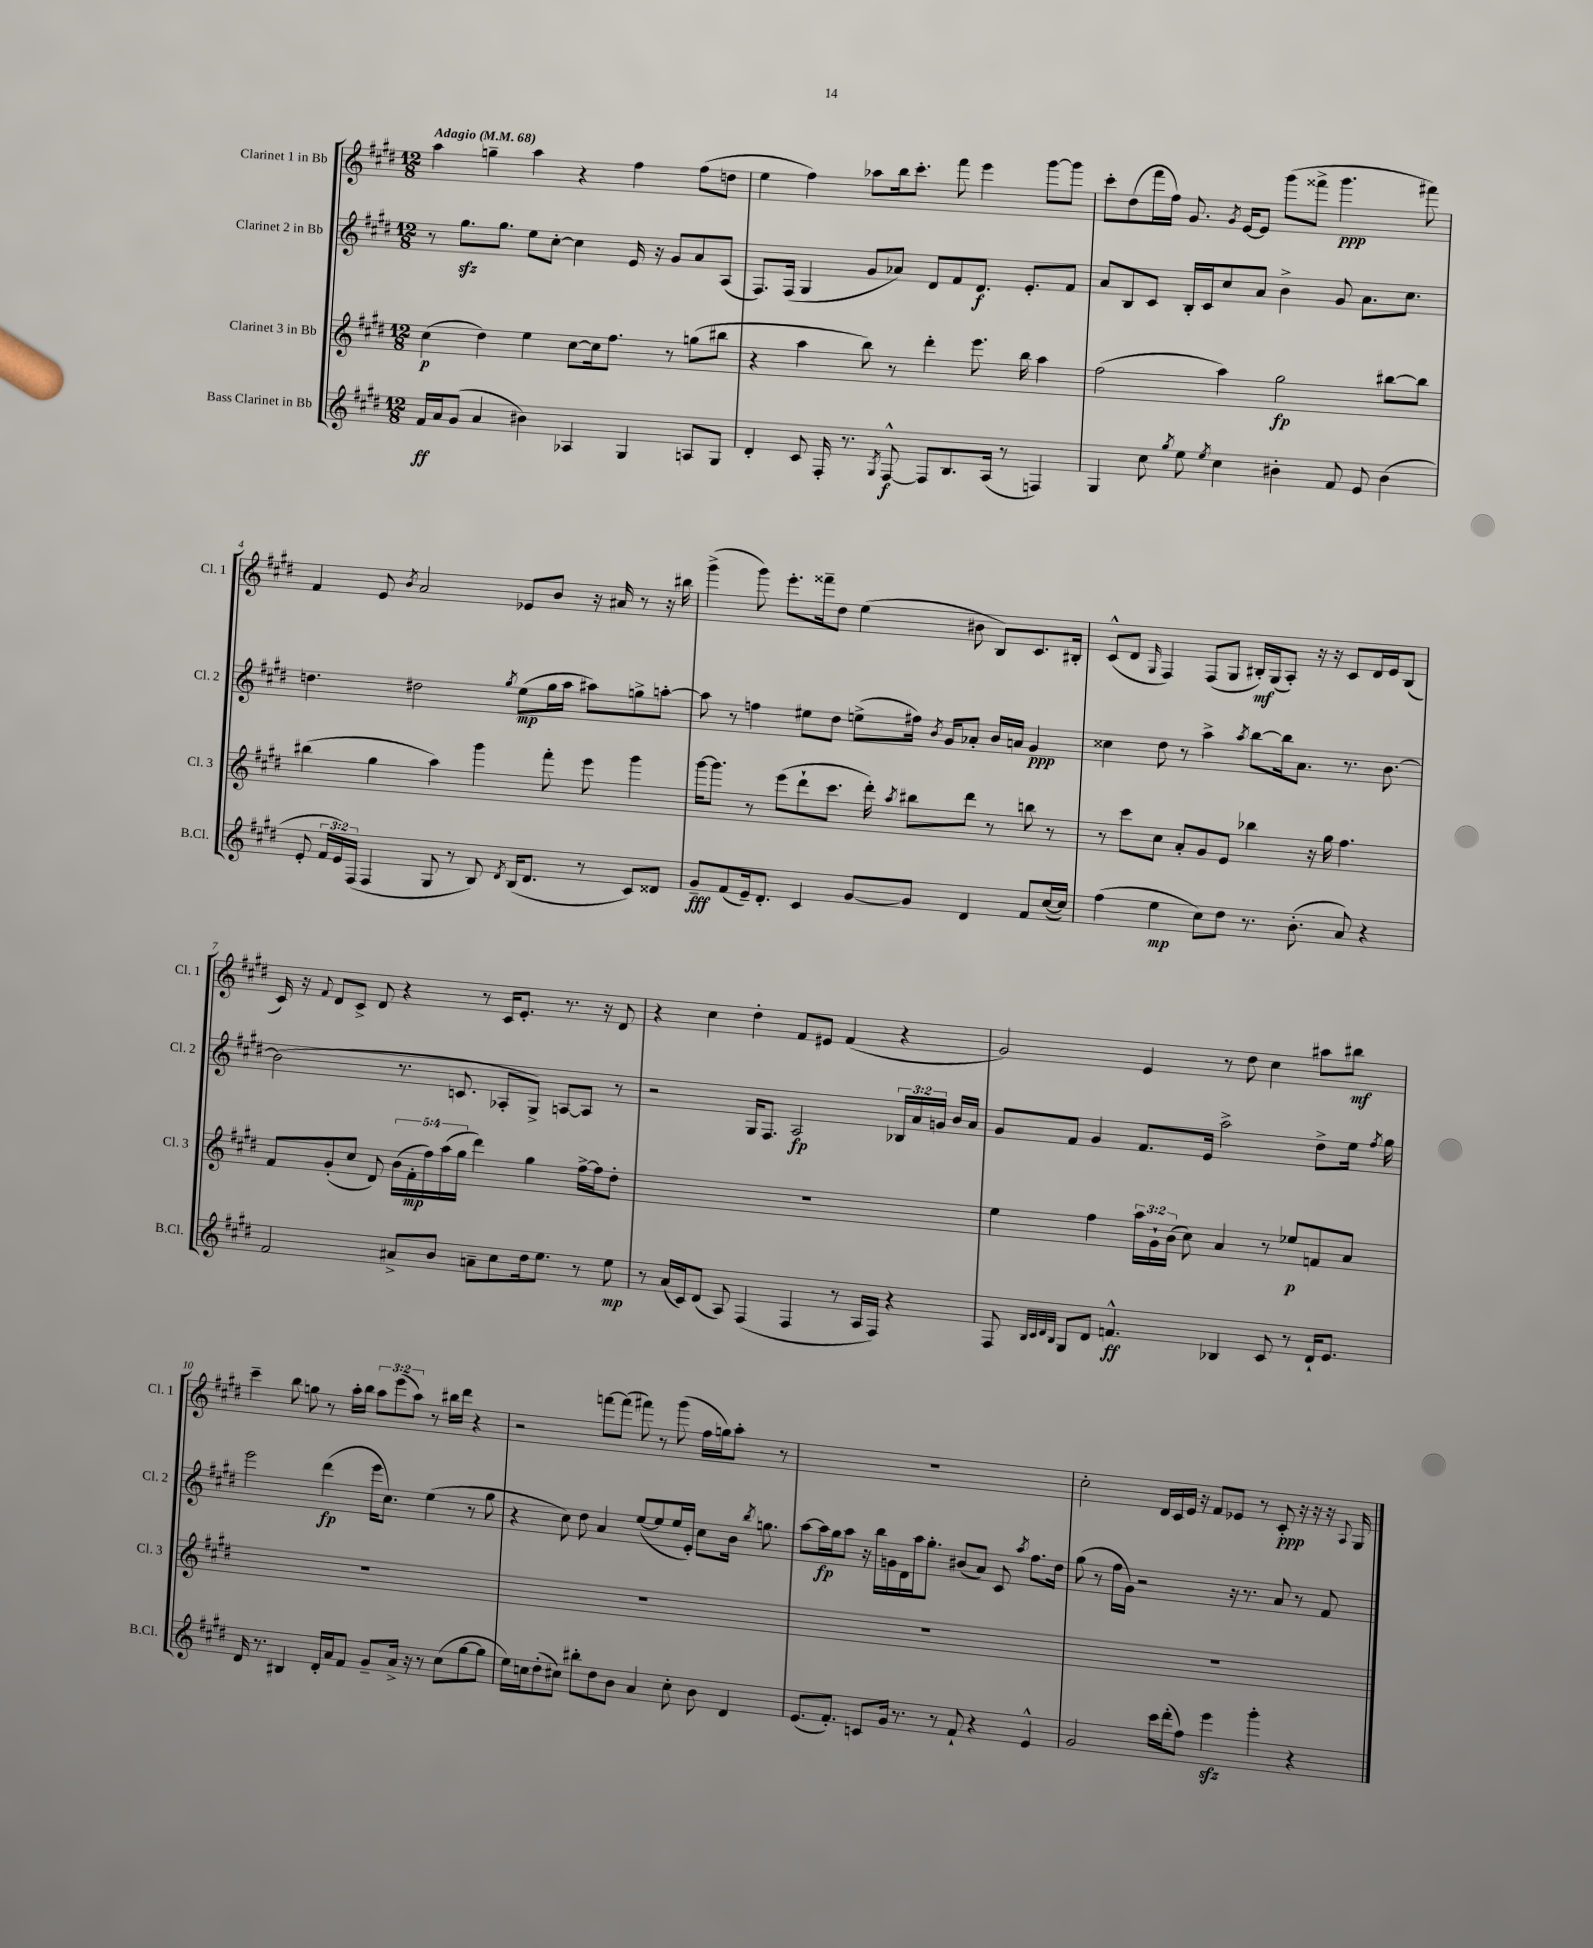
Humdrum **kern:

**kern	**kern	**kern	**kern
*staff4	*staff3	*staff2	*staff1
*clefG2	*clefG2	*clefG2	*clefG2
*k[f#c#g#d#]	*k[f#c#g#d#]	*k[f#c#g#d#]	*k[f#c#g#d#]
*M12/8	*M12/8	*M12/8	*M12/8
*MM68	*MM68	*MM68	*MM68
16f#	(4cc#	8r	4aa
16a	.	.	.
(8g#	.	8.gg#	.
4a	4dd#)	.	4gg~
.	.	8.gg#	.
4b#)	4ee	8ee	4aa
.	.	[8cc#'	.
4A-	[8cc#	4cc#]	4r
.	16cc#]	.	.
.	8.ff#	.	.
4G#	.	16e	4ff#
.	.	16r	.
.	8r	8g#	.
8A	(8gg	8a	(8ff#
8G#	8bb#	(8A	8dd
=	=	=	=
4d#'	4r	8.F#)	4ee
.	.	(16F#	.
8c#	4aa	4G#	4ff#)
16F#'	.	.	.
8.r	.	.	.
.	8bb)	8g#	8aa-
8qG#	.	.	.
[8F#^^	8r	8a-)	16bb
.	.	.	8.ccc#'
8F#]	4ddd#'	8d#	.
8.B	.	8f#	8fff#
.	8.eee	8.d#	4eee
(16A	.	.	.
8r	.	.	.
.	16bb	8.e'	.
4F)	4aa	.	[8ggg#
.	.	8f#	8ggg#]
=	=	=	=
4G#	(2ff#	8a	8ccc#'
.	.	8B	(8dd#
8cc#	.	8c#	16fff#
.	.	.	16ff#)
8qgg#	.	.	.
8ee	.	16B'	8.g#
.	.	16c#	.
8qee	.	.	.
4cc#	4aa)	8cc#	.
.	.	.	8qg#
.	.	.	[16e
.	.	8a	8e]
4b#'	2gg#	4b^	(8ggg#
.	.	.	8fff##^
8f#	.	8g#	4.ggg#
8e	.	8.a	.
(4b#	[8bb#	.	.
.	.	8.cc#	.
.	8bb#]	.	8fff#)
=	=	=	=
8e'	(4bb#	4.dd	4f#
24f#	.	.	.
24e)	.	.	.
(24F#	.	.	.
4F#	4gg#	.	8e
.	.	.	8qb
.	.	2dd#	2a
8G#	4aa)	.	.
8r	.	.	.
8B)	4ggg#	.	.
8qd#	.	8qgg#	.
(16B	.	(8ee	8e-
8.d#	.	.	.
.	8fff#'	16gg#	8b
.	.	16aa	.
8r	8eee	8aa#)	16r
.	.	.	16a#
8c#)	4ggg#	8gg^	8r
8d##	.	[8aa'	16r
.	.	.	16bb#
=	=	=	=
8g#~	[16ggg#	8aa]	(4ggg#^
.	8.ggg#]	.	.
(8f#	.	8r	.
16e~)	8r	4ff	8ggg#)
8.d#'	.	.	.
.	(8eee	.	8.eee'
4c#	8ddd#`	8ee#	.
.	.	.	16fff##~
.	8.ccc#	8dd#	8dd#
[8g#	.	(8ee^	(4ee
.	16ddd#')	.	.
.	8qaa	.	.
8g#]	8bb#	16ff#)	.
.	.	8qb	.
.	.	16g#	.
4d#	8ddd#	8a-'	8b#
.	8r	16b	8B)
.	.	16a	.
8f#	8bb	4g#	8.c#
([16cc#	8r	.	.
16cc#])	.	.	16B#'
=	=	=	=
(4ff#	8r	4cc##	(8c#^^
.	8ccc#	.	8d#
.	.	.	16qqG#
4ee	8cc#	8dd#	4F#)
.	8a'	8r	.
8cc#)	8g#	4aa^	(8F#
8dd#	8e	.	8G#
.	.	8qaa	.
8.r	4bb-	[8bb	16B#')
.	.	.	(16G#
.	.	16bb]	8A')
(8.b'	.	8.a	.
.	16r	.	16r
.	16gg#	.	16r
8a)	4.ff#	8.r	8c#
4r	.	.	16d#
.	.	[8.b	16e
.	.	.	(8B#
=	=	=	=
2f#	8f#	(2b]	16c#)
.	.	.	16r
.	.	.	8qqf#
.	(8g#'	.	8d#
.	8cc#	.	8c#^
.	8d#)	.	8d#
8a#^	(20b	8.r	4r
.	20f#'	.	.
.	20ff#)	.	.
8b	.	.	.
.	(20aa	.	.
.	.	8.c	.
.	20gg#	.	.
8a~	4ddd#)	.	8r
8cc#	.	8A-'	16c#
.	.	.	8.e'
16dd#	4gg#	8G#^)	.
8.ee	.	.	.
.	.	[8A	8.r
8r	[16ff#^	8A]	.
.	16ff#]	.	16r
8ee	8dd#'	8r	8d#
=	=	=	=
8r	1.r	2r	4r
(16a	.	.	.
16c#)	.	.	.
(8d#	.	.	4cc#
8A)	.	.	.
(4F#	.	16G#	4dd#'
.	.	8.F#	.
4F#	.	2A	8f#
.	.	.	8e#
8r	.	.	(4f#
16A	.	.	.
16F#)	.	.	.
4r	.	24B-	4r
.	.	24a	.
.	.	24g	.
.	.	16b	.
.	.	16a	.
=	=	=	=
8F#	4ee	8g#	2g#)
32qqB	.	.	.
32qqc#	.	.	.
32qqd#	.	.	.
32qqB	.	.	.
8G#	.	8f#	.
8d#	4ff#	4g#	.
4.f^^	.	.	.
.	24aa	8.f#	4e
.	24g#`	.	.
.	(24b	.	.
.	8cc#)	.	.
.	.	16e	.
4B-	4a	2aa^	8r
.	.	.	8dd#
8c#	8r	.	4cc#
8r	8ee-	.	.
16d#`	8f	8dd#^	8aa#
8.e	.	.	.
.	8a	16ee	8bb#
.	.	8qff#	.
.	.	16gg#	.
=	=	=	=
16d#	1.r	2eee	4ccc#~
8.r	.	.	.
4B#	.	.	8bb
.	.	.	8gg
16d#'	.	(4ddd#	8r
16a	.	.	.
8f#	.	.	16aa'
.	.	.	16bb
8g#~	.	16eee	12aa
.	.	8.cc#)	.
.	.	.	(12eee
16a^	.	.	.
.	.	.	12aa)
16r	.	.	.
8r	.	(4ee	8r
(8cc#	.	.	16bb#
.	.	.	16ddd#
[8gg#	.	8r	4r
8gg#]	.	8gg#	.
=	=	=	=
16ee)	1.r	4r	2r
16cc	.	.	.
(8dd#'	.	.	.
8cc#)	.	8cc#)	.
8bb#'	.	8dd#	.
8dd#	.	4a	[8fff
8b	.	.	(8fff]
4a	.	([8ee	8fff#)
.	.	8ee]	8r
8cc#'	.	16ee	(8ggg#
.	.	16e')	.
8b	.	8cc#	16ff#
.	.	.	16gg)
4d#	.	16b	8aa'
.	.	8qbb	.
.	.	8.gg	.
.	.	.	8r
=	=	=	=
(8.e	1.r	[8aa	1.r
.	.	16aa]	.
8.f#')	.	16gg#	.
.	.	8aa	.
8c	.	16r	.
.	.	16bb	.
16g#	.	16g	.
8.r	.	16d#	.
.	.	16aa	.
.	.	8.gg#'	.
8r	.	.	.
8f#`	.	(8b#	.
4r	.	8a)	.
.	.	8c#	.
.	.	8qaa	.
4e^^	.	8.ff#	.
.	.	16dd#	.
=	=	=	=
2g#	1.r	(8gg#	2cc#'
.	.	8r	.
.	.	16ff#	.
.	.	16g#)	.
.	.	2r	.
16ccc#	.	.	16d#
(16ddd#'	.	.	16c#
8ff#)	.	.	16e
.	.	.	16r
4eee	.	.	8f#
.	.	16r	8e-
.	.	8.r	.
4ggg#'	.	.	8r
.	.	8a	8c#'
4r	.	8r	16r
.	.	.	16r
.	.	8f#	16r
.	.	.	8qqA
.	.	.	16G#
==	==	==	==
*-	*-	*-	*-
